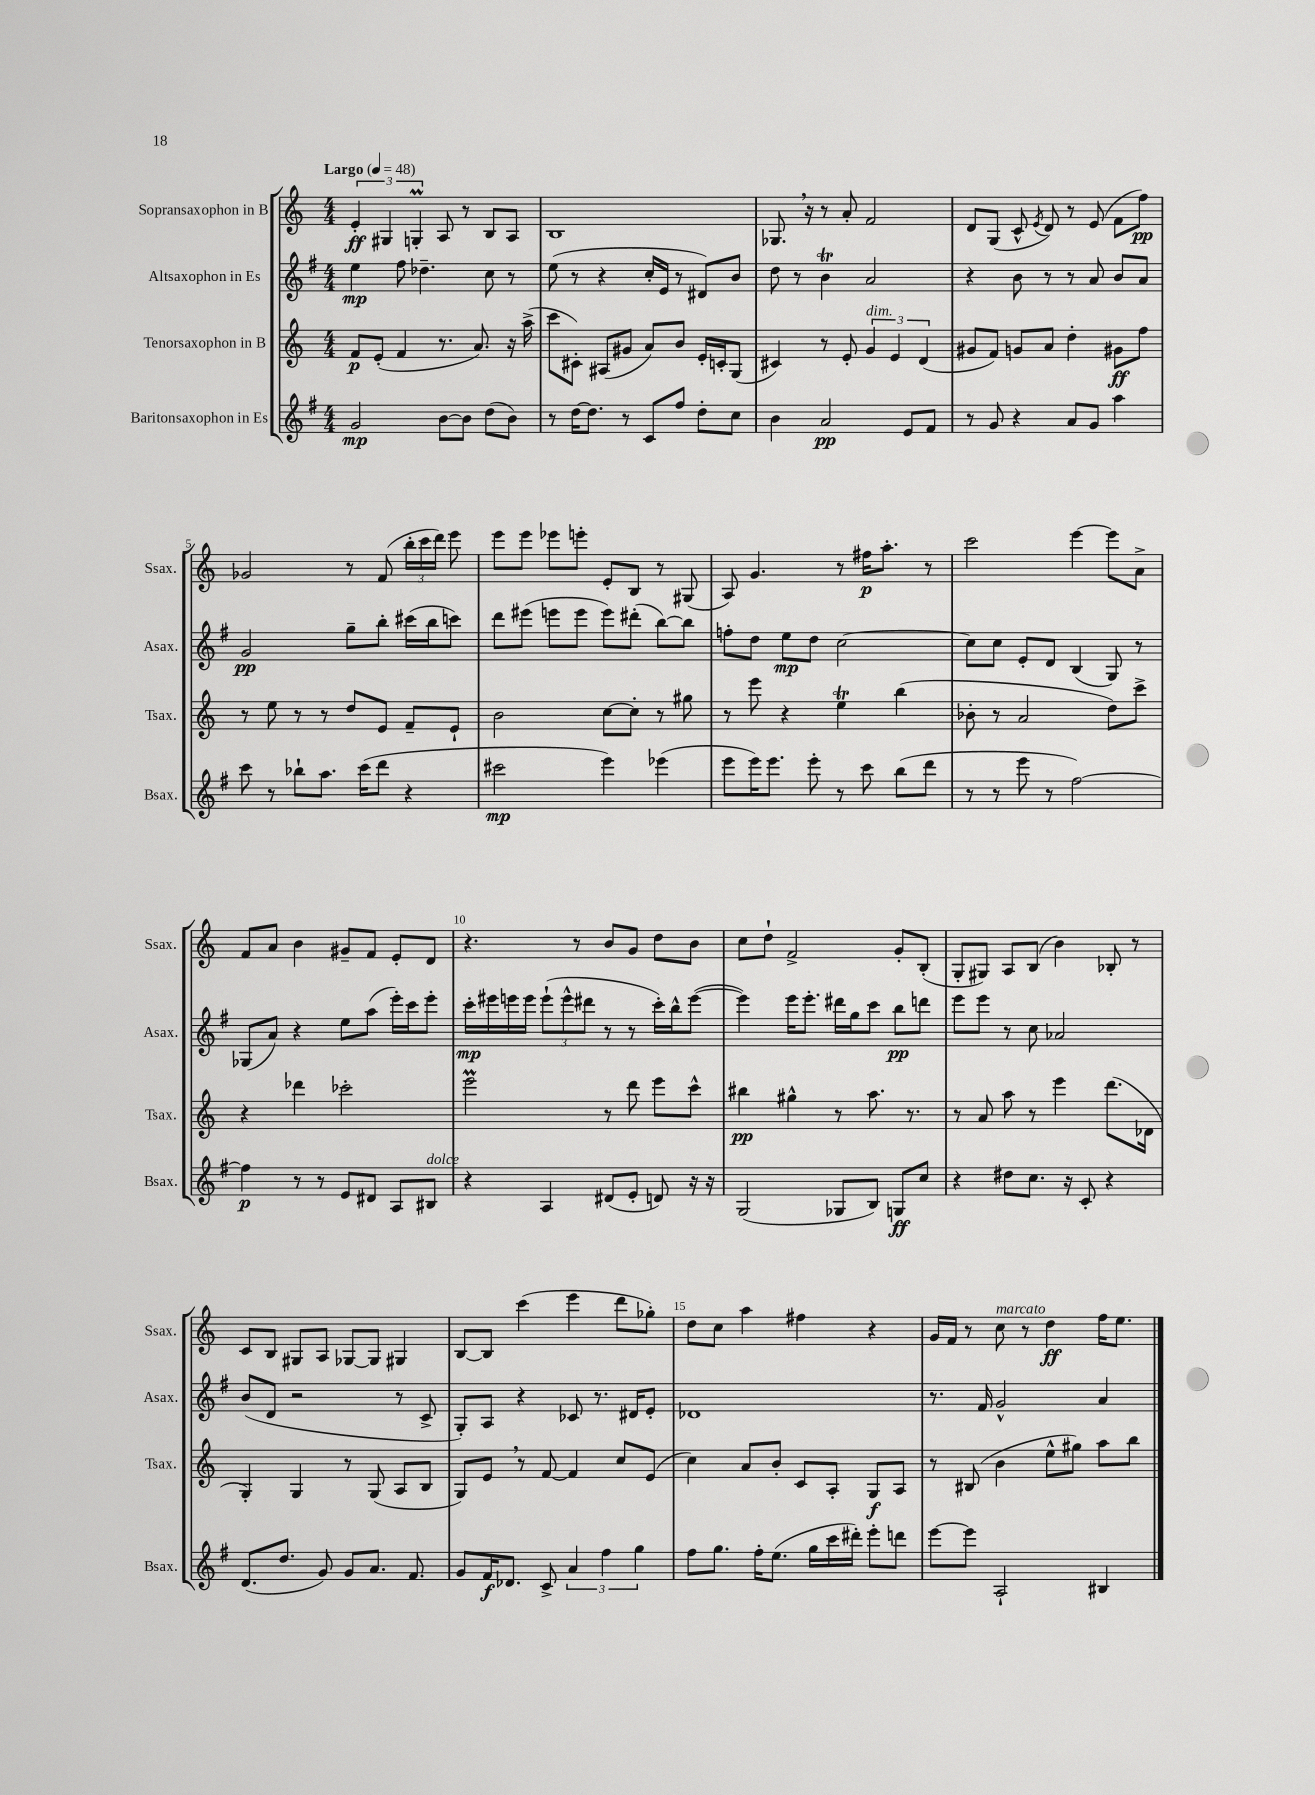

**kern	**dynam	**kern	**dynam	**kern	**dynam	**kern	**dynam
*part4	*part4	*part3	*part3	*part2	*part2	*part1	*part1
*staff4	*staff4	*staff3	*staff3	*staff2	*staff2	*staff1	*staff1
*I"Baritonsaxophon in Es	*	*I"Tenorsaxophon in B	*	*I"Altsaxophon in Es	*	*I"Sopransaxophon in B	*
*I'Bsax.	*	*I'Tsax.	*	*I'Asax.	*	*I'Ssax.	*
*clefG2	*	*clefG2	*	*clefG2	*	*clefG2	*
*k[f#]	*	*k[]	*	*k[f#]	*	*k[]	*
*M4/4	*	*M4/4	*	*M4/4	*	*M4/4	*
*MM48	*	*MM48	*	*MM48	*	*MM48	*
=1	=1	=1	=1	=1	=1	=1	=1
!	!	!	!	!	!	!LO:TX:a:B:t=Largo	!
2g/	mp	8f/L	p	4ee\	mp	6e'/	ff
.	.	(8e'/J	.	.	.	.	.
.	.	.	.	.	.	6G#X/	.
.	.	4f/	.	8ff#\	.	.	.
.	.	.	.	.	.	6GnM'/	.
.	.	.	.	4.dd-X~\	.	.	.
[8b\L	.	8.r	.	.	.	8A/	.
8b\J]	.	.	.	.	.	8r	.
.	.	8.a/)	.	.	.	.	.
(8dd\L	.	.	.	8cc\	.	8B/L	.
8b\J)	.	16r	.	8r	.	8A/J	.
.	.	(16aa^\	.	.	.	.	.
=2	=2	=2	=2	=2	=2	=2	=2
8r	.	8ccc\L	.	(8ee\	.	1B	.
[16dd\KL	.	8c#X'\J)	.	8r	.	.	.
8.dd\J]	.	.	.	.	.	.	.
.	.	(8A#X/L	.	4r	.	.	.
8r	.	8g#X/J	.	.	.	.	.
8c/L	.	8a/L)	.	16cc'/LL	.	.	.
.	.	.	.	16e/JJ	.	.	.
8ff#/J	.	8b/J	.	8r	.	.	.
8dd'\L	.	16e'/LL	.	8d#X/L)	.	.	.
.	.	16cn'/J	.	.	.	.	.
8cc\J	.	(8G/J	.	8b/J	.	.	.
=3	=3	=3	=3	=3	=3	=3	=3
4b\	.	4c#X/)	.	8dd\	.	8.G-X,/	.
.	.	.	.	8r	.	.	.
.	.	.	.	.	.	16r	.
2a/	pp	8r	.	4bt\	.	8r	.
.	.	8e'/	.	.	.	8a'/	.
!	!	!LO:TX:a:i:t=dim.	!	!	!	!	!
.	.	6g/	.	2a/	.	2f/	.
.	.	6e/	.	.	.	.	.
8e/L	.	.	.	.	.	.	.
.	.	(6d/	.	.	.	.	.
8f#/J	.	.	.	.	.	.	.
=4	=4	=4	=4	=4	=4	=4	=4
8r	.	8g#X/L	.	4r	.	8d/L	.
8g/	.	8f/J)	.	.	.	(8G/J	.
4r	.	8gn/L	.	8b\	.	8c^^/	.
.	.	.	.	.	.	8qe/	.
.	.	8a/J	.	8r	.	8d/)	.
8a/L	.	4dd'\	.	8r	.	8r	.
8g/J	.	.	.	8a/	.	(8e/	.
4aa\	.	8g#X\L	ff	8b/L	.	8f\L	.
.	.	8ff\J	.	8a/J	.	8ff\J)	pp
!!LO:LB:g=z
=5	=5	=5	=5	=5	=5	=5	=5
8ccc\	.	8r	.	2g/	pp	2g-X/	.
8r	.	8ee\	.	.	.	.	.
8bb-X`\L	.	8r	.	.	.	.	.
8.aa\J	.	8r	.	.	.	.	.
.	.	8dd/L	.	8gg~\L	.	8r	.
(16ccc\KL	.	.	.	.	.	.	.
8ddd\J	.	8e/J	.	8bb'\J	.	(8f/	.
4r	.	8f~/L	.	(16ccc#X\LL	.	24bb'\LL	.
.	.	.	.	.	.	24ccc\	.
.	.	.	.	16bb\J	.	.	.
.	.	.	.	.	.	24ddd\JJ)	.
.	.	8e`/J	.	8cccn\J)	.	8eee\	.
=6	=6	=6	=6	=6	=6	=6	=6
2ccc#X\	mp	2b\	.	8ddd\L	.	8eee\L	.
.	.	.	.	(8eee#X\J	.	8eee\J	.
.	.	.	.	8eeen\L	.	8eee-X\L	.
.	.	.	.	8eee\J	.	8eeen'\J	.
4eee\)	.	[8cc\L	.	8eee\L)	.	8e'/L	.
.	.	8cc'\J]	.	(8ddd#X'\J	.	8B/J	.
(4eee-X\	.	8r	.	[8bb\L)	.	8r	.
.	.	8gg#X\	.	8bb\J]	.	(8G#X/	.
=7	=7	=7	=7	=7	=7	=7	=7
8eee\L	.	8r	.	8ffn'\L	.	8A/)	.
16eee\K)	.	8eee\	.	8dd\J	.	4.g/	.
8.eee\J	.	.	.	.	.	.	.
.	.	4r	.	8ee\L	mp	.	.
8eee'\	.	.	.	8dd\J	.	.	.
8r	.	4eet\	.	[2cc\	.	8r	.
8ccc\	.	.	.	.	.	16ff#X\KL	p
.	.	.	.	.	.	8.aa'\J	.
(8bb\L	.	(4bb\	.	.	.	.	.
8ddd\J	.	.	.	.	.	8r	.
=8	=8	=8	=8	=8	=8	=8	=8
8r	.	8b-X'\	.	8cc\L]	.	2ccc\	.
8r	.	8r	.	8cc\J	.	.	.
8eee\	.	2a/	.	8e'/L	.	.	.
8r	.	.	.	8d/J	.	.	.
[2ff#\)	.	.	.	(4B/	.	[4eee\	.
.	.	8dd\L)	.	8G/)	.	8eee\L]	.
.	.	8ccc^\J	.	8r	.	8a^\J	.
!!LO:LB:g=z
=9	=9	=9	=9	=9	=9	=9	=9
4ff#\]	p	4r	.	(8G-X/L	.	8f/L	.
.	.	.	.	8a/J)	.	8a/J	.
8r	.	4ddd-X\	.	4r	.	4b\	.
8r	.	.	.	.	.	.	.
8e/L	.	2ccc-X'\	.	8ee\L	.	8g#X~/L	.
8d#X/J	.	.	.	(8aa\J	.	8f/J	.
8A/L	.	.	.	16eee'\LL)	.	8e'/L	.
.	.	.	.	16ccc\J	.	.	.
!LO:TX:a:i:t=dolce	!	!	!	!	!	!	!
8B#X/J	.	.	.	8eee'\J	.	8d/J	.
=10	=10	=10	=10	=10	=10	=10	=10
4r	.	2eeem\	.	16ccc'\LL	mp	4.r	.
.	.	.	.	16eee#X\	.	.	.
.	.	.	.	16eeen\	.	.	.
.	.	.	.	16eee\JJ	.	.	.
4A/	.	.	.	(12eee`\L	.	.	.
.	.	.	.	12eee^^\	.	.	.
.	.	.	.	.	.	8r	.
.	.	.	.	12ddd#X\J	.	.	.
(8d#X/L	.	8r	.	8r	.	8b/L	.
8e'/J	.	8ddd\	.	8r	.	8g/J	.
8dn/)	.	8eee\L	.	16ccc'\LL)	.	8dd\L	.
.	.	.	.	16bb^^\J	.	.	.
16r	.	8ccc^^\J	.	([8eee\J	.	8b\J	.
16r	.	.	.	.	.	.	.
=11	=11	=11	=11	=11	=11	=11	=11
(2G/	.	4bb#X\	pp	4eee\])	.	8cc\L	.
.	.	.	.	.	.	8dd`\J	.
.	.	4gg#X^^\	.	16eee\KL	.	2f^/	.
.	.	.	.	8.eee'\J	.	.	.
8G-X/L	.	8r	.	16ddd#X\LL	.	.	.
.	.	.	.	16gg\J	.	.	.
8B/J)	.	8.aa\	.	8ccc\J	.	.	.
8Gn/L	ff	.	.	8bb\L	pp	8g'/L	.
.	.	8.r	.	.	.	.	.
8cc/J	.	.	.	8dddn\J	.	(8B'/J	.
=12	=12	=12	=12	=12	=12	=12	=12
4r	.	8r	.	8eee\L	.	8G'/L	.
.	.	8a/	.	8eee\J	.	8G#X/J)	.
8dd#X\L	.	8aa\	.	8r	.	8A/L	.
8.cc\J	.	8r	.	8cc\	.	(8B/J	.
.	.	4eee\	.	2a-X/	.	4b\)	.
16r	.	.	.	.	.	.	.
8c'/	.	.	.	.	.	.	.
4r	.	(8.ddd\L	.	.	.	8B-X'/	.
.	.	.	.	.	.	8r	.
.	.	16d-X\Jk	.	.	.	.	.
!!LO:LB:g=z
=13	=13	=13	=13	=13	=13	=13	=13
(8.d/L	.	4G'/)	.	(8b/L	.	8c/L	.
.	.	.	.	8d/J	.	8B/J	.
8.dd/J	.	.	.	.	.	.	.
.	.	4G/	.	2r	.	8G#X/L	.
8g/)	.	.	.	.	.	8A/J	.
8g/L	.	8r	.	.	.	[8G-X/L	.
8.a/J	.	(8G/	.	.	.	8G-/J]	.
.	.	8A/L	.	8r	.	4G#X/	.
8.f#/	.	.	.	.	.	.	.
.	.	8B/J	.	8c^/	.	.	.
=14	=14	=14	=14	=14	=14	=14	=14
8g/L	.	8G/L)	.	8G'/L)	.	[8B/L	.
16f#/K	f	8e,/J	.	8A/J	.	8B/J]	.
8.d-X/J	.	.	.	.	.	.	.
.	.	8r	.	4r	.	(4ccc\	.
8c^/	.	[8f/	.	.	.	.	.
6a/	.	4f/]	.	8c-X/	.	4eee\	.
.	.	.	.	8.r	.	.	.
6ff#\	.	.	.	.	.	.	.
.	.	8cc/L	.	.	.	8ddd\L	.
.	.	.	.	16d#X/KL	.	.	.
6gg\	.	.	.	.	.	.	.
.	.	(8e/J	.	8e'/J	.	8gg-X'\J)	.
=15	=15	=15	=15	=15	=15	=15	=15
8ff#\L	.	4cc\)	.	1d-X	.	8dd\L	.
8.gg\J	.	.	.	.	.	8cc\J	.
.	.	8a/L	.	.	.	4aa\	.
16ff#'\KL	.	.	.	.	.	.	.
(8.ee\J	.	8b'/J	.	.	.	.	.
.	.	8c/L	.	.	.	4ff#X\	.
16gg\LL	.	.	.	.	.	.	.
16ccc\	.	8A'/J	.	.	.	.	.
16ddd#X'\JJ)	.	.	.	.	.	.	.
8eee'\L	.	8G/L	f	.	.	4r	.
8dddn\J	.	8A/J	.	.	.	.	.
=16	=16	=16	=16	=16	=16	=16	=16
[8eee\L	.	8r	.	8.r	.	16g/LL	.
.	.	.	.	.	.	16f/JJ	.
8eee\J]	.	(8B#X/	.	.	.	8r	.
.	.	.	.	16f#/	.	.	.
!	!	!	!	!	!	!LO:TX:a:i:t=marcato	!
2A`/	.	4b\	.	2g^^/	.	8cc\	.
.	.	.	.	.	.	8r	.
.	.	8ee^^\L	.	.	.	4dd\	ff
.	.	8gg#X\J)	.	.	.	.	.
4B#X/	.	8aa\L	.	4a/	.	16ff\KL	.
.	.	.	.	.	.	8.ee\J	.
.	.	8bb\J	.	.	.	.	.
==	==	==	==	==	==	==	==
*-	*-	*-	*-	*-	*-	*-	*-
